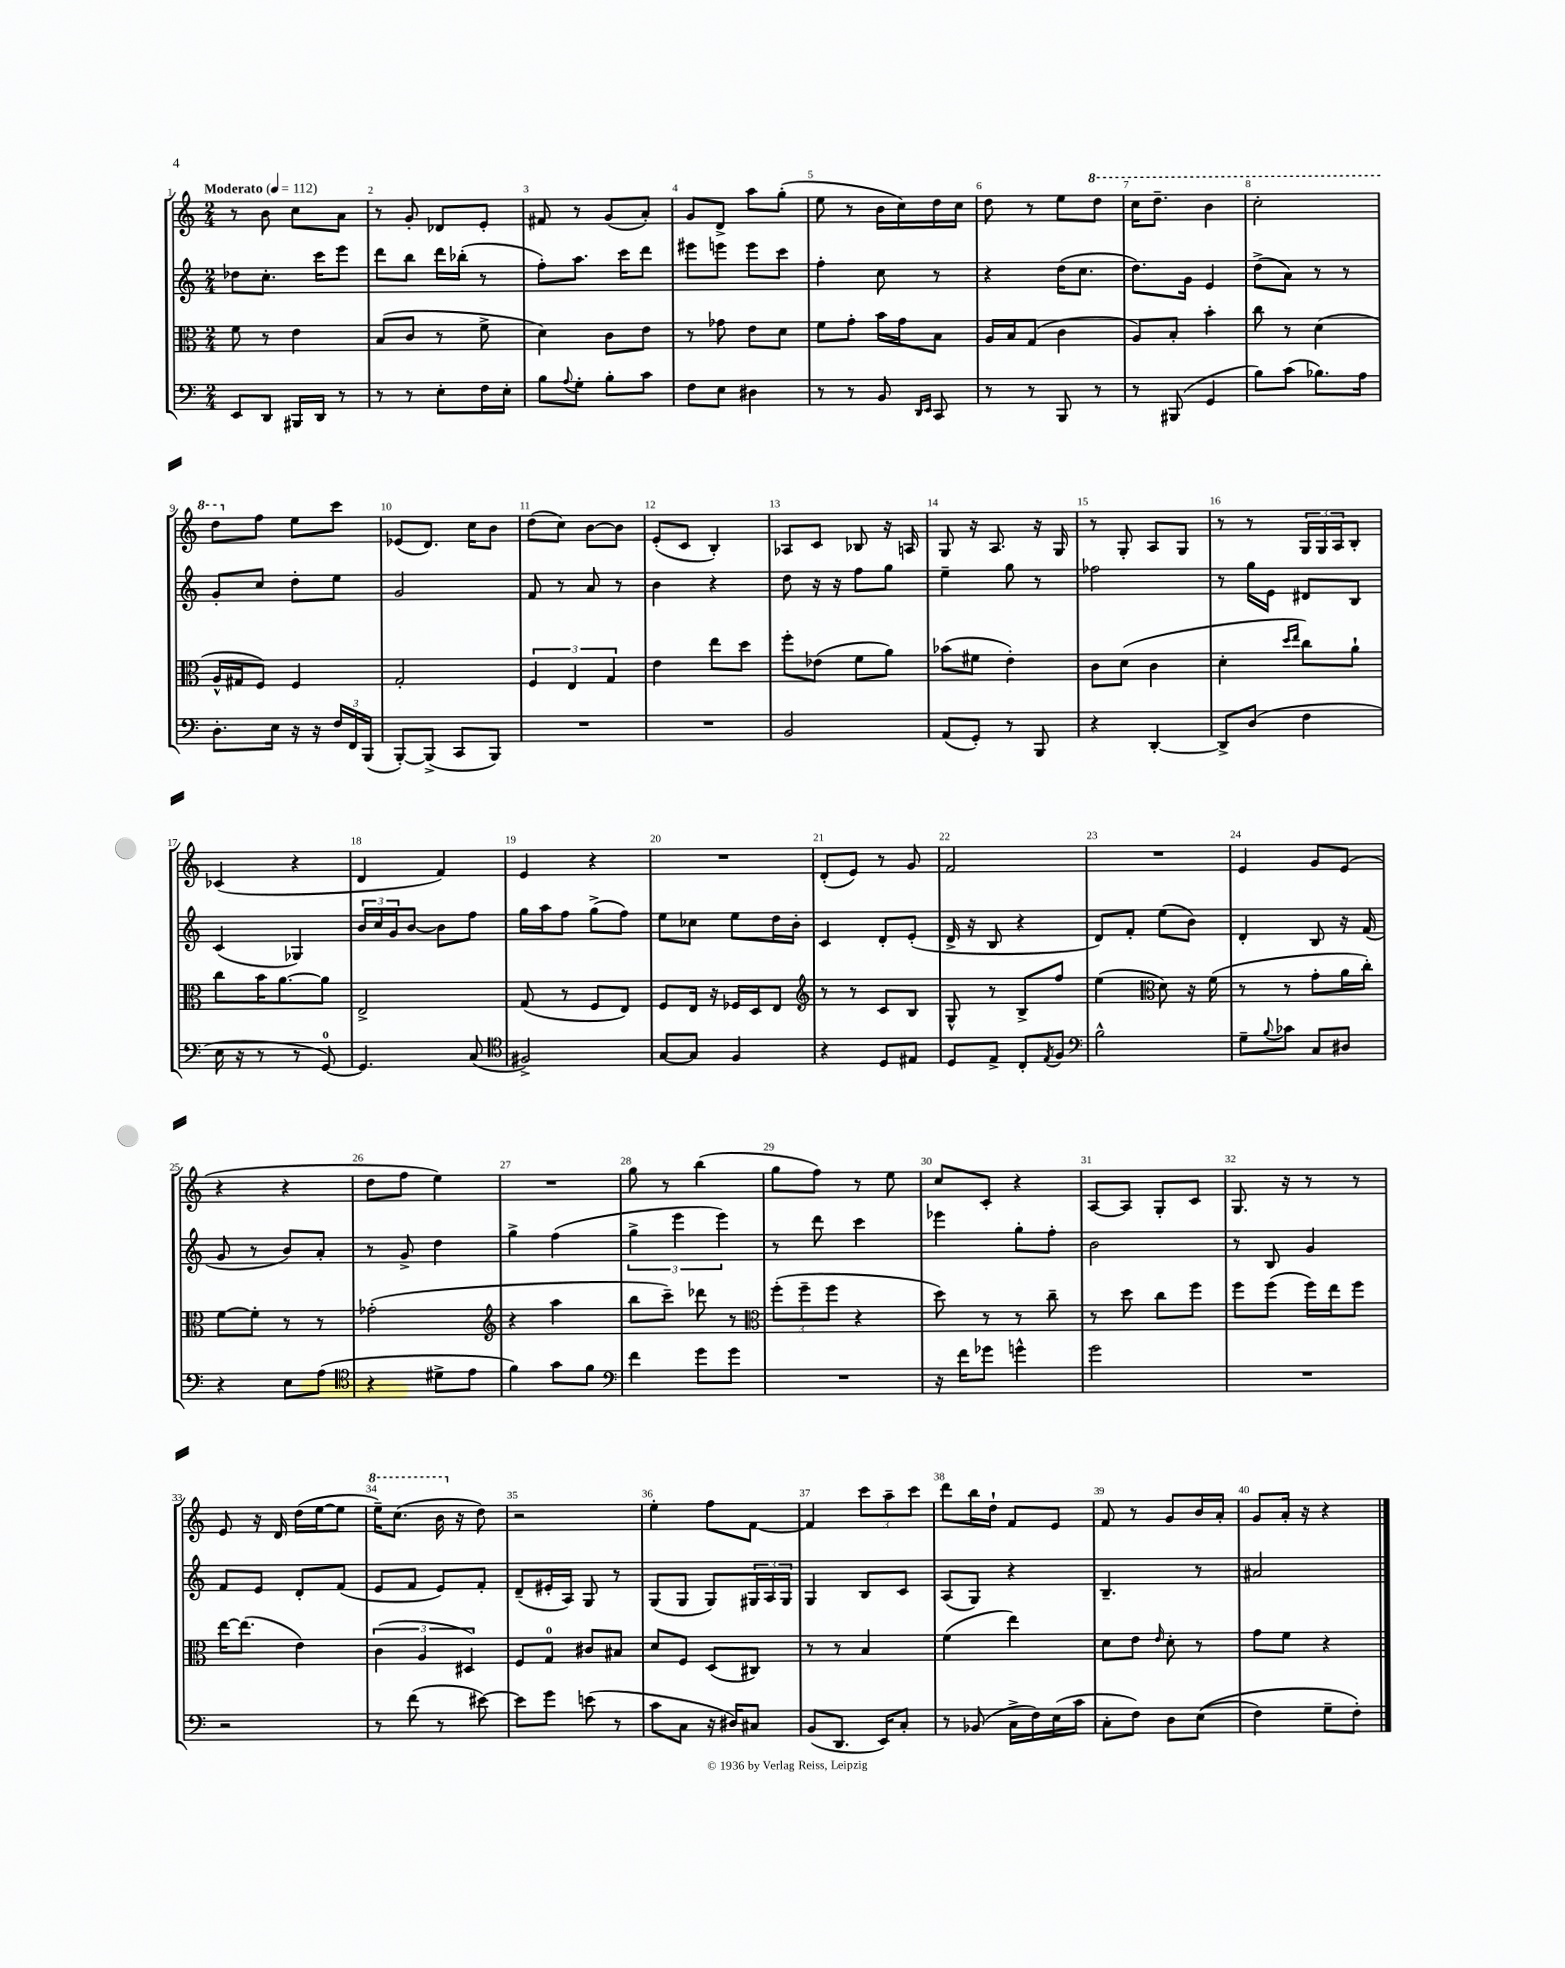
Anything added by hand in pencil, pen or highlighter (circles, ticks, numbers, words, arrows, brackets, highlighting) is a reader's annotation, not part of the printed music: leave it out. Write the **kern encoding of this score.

**kern	**kern	**kern	**kern
*part4	*part3	*part2	*part1
*staff4	*staff3	*staff2	*staff1
*clefF4	*clefC3	*clefG2	*clefG2
*k[]	*k[]	*k[]	*k[]
*M2/4	*M2/4	*M2/4	*M2/4
*MM112	*MM112	*MM112	*MM112
=1	=1	=1	=1
!	!	!	!LO:TX:a:B:t=Moderato
8EE/L	8f\	8dd-X\L	8r
8DD/J	8r	8.cc'\J	8b\
16BBB#X/LL	4e\	.	8cc\L
16DD/JJ	.	16ccc\KL	.
8r	.	8eee\J	8a\J
=2	=2	=2	=2
8r	(8B/L	8ddd\L	8r
8r	8c/J	8bb\J	8g'/
8E'\L	8r	16ddd\LL	8d-X/L
.	.	(16bb-X'\JJ	.
16F\L	8f^\	8r	8e'/J
16E'\JJ	.	.	.
=3	=3	=3	=3
8B\L	4d\)	8ff'\L)	8f#X/
8qqA/	.	.	.
8G'\J	.	8.aa\J	8r
8B'\L	8c\L	.	(8g/L
.	.	16ccc\KL	.
8c\J	8e\J	8ddd\J	8a'/J)
=4	=4	=4	=4
8F\L	8r	8eee#X\L	8g/L
8E\J	8g-X\	8eeen\J	8d^/J
4D#X\	8e\L	8eee\L	8aa\L
.	8d\J	8ccc\J	(8gg'\J
=5	=5	=5	=5
8r	8f\L	4ff'\	8ee\
8r	8g'\J	.	8r
8BB/	16b\LL	8cc\	16b\LL
.	16g\J	.	16cc\)
16qqDD/LL	.	.	.
16qqEE/JJ	.	.	.
8CC/	8B\J	8r	16dd\
.	.	.	16cc\JJ
=6	=6	=6	=6
8r	16A/LL	4r	8dd\
.	16B/J	.	.
8r	(8G/J	.	8r
8BBB/	4c\	(16dd\KL	8ee\L
.	.	8.cc\J	.
*	*	*	*8va
8r	.	.	8ddd\J
=7	=7	=7	=7
8r	8A/L)	8.dd\L)	16ccc\KL
.	.	.	8.ddd~\J
(8BBB#X/	8B'/J	.	.
.	.	16g\Jk	.
4GG/	4b'\	4e/	4bb\
=8	=8	=8	=8
8B\L)	8cc\	(8dd^\L	2ccc'\
(8c\J	8r	8a\J)	.
8.B-X\L)	(4d\	8r	.
.	.	8r	.
16A\Jk	.	.	.
!!LO:LB:g=z
=9	=9	=9	=9
8.D'\L	16A^^/LL	8g'/L	8ddd\L
.	16G#X/J	.	.
*	*	*	*X8va
.	8F/J)	8cc/J	8ff\J
16E\Jk	.	.	.
16r	4F/	8dd'\L	8ee\L
16r	.	.	.
24F/LL	.	8ee\J	8ccc\J
24FF/	.	.	.
(24BBB/JJ	.	.	.
=10	=10	=10	=10
[8BBB'/L)	2G'/	2g/	(8e-X/L
(8BBB^/J]	.	.	8.d/J)
8CC/L	.	.	.
.	.	.	16cc\KL
8BBB/J)	.	.	8b\J
=11	=11	=11	=11
2r	6F/	8f/	(8dd\L
.	.	8r	8cc\J)
.	6E/	.	.
.	.	8a/	[8b\L
.	6G/	.	.
.	.	8r	8b\J]
=12	=12	=12	=12
2r	4e\	4b\	(8e'/L
.	.	.	8c/J
.	8ee\L	4r	4B'/)
.	8dd\J	.	.
=13	=13	=13	=13
2BB/	8ff'\L	8dd\	8A-X/L
.	(8e-X\J	16r	8c/J
.	.	16r	.
.	8f\L	8ff\L	8B-X/
.	8a\J)	8gg\J	16r
.	.	.	16An/
=14	=14	=14	=14
(8AA/L	(8b-X\L	4ee~\	8G/
8GG'/J)	8f#X\J	.	16r
.	.	.	8.A/
8r	4e'\)	8gg\	.
8BBB/	.	8r	16r
.	.	.	16G/
=15	=15	=15	=15
4r	8c\L	2ff-X\	8r
.	(8d\J	.	8G'/
[4DD'/	4c\	.	8A/L
.	.	.	8G/J
=16	=16	=16	=16
8DD^/L]	4d'\	8r	8r
(8D/J	.	16gg\LL	8r
.	.	16e\JJ	.
.	16qqdd/LL	.	.
.	16qqee/JJ	.	.
4F\	8cc\L)	8d#X/L	24G/LL
.	.	.	24G/
.	.	.	24A/J
.	8a`\J	8B/J	8B'/J
!!LO:LB:g=z
=17	=17	=17	=17
16E\	8cc\L	(4c/	(4c-X/
16r	.	.	.
8r	16b\K	.	.
.	[8.a\	.	.
8r	.	4G-X/)	4r
[8GG/)	8a\J]	.	.
=18	=18	=18	=18
4.GG/]	2E^/	24b/LL	4d/
.	.	24cc/	.
.	.	24g/J	.
.	.	[8b/J	.
.	.	8b\L]	4f/)
(8C/	.	8ff\J	.
=19	=19	=19	=19
*clefC4	*	*	*
2F#X^/)	(8G/	16gg\LL	4e/
.	.	16aa\J	.
.	8r	8ff\J	.
.	8F/L	(8gg^\L	4r
.	8E/J)	8ff\J)	.
=20	=20	=20	=20
[8G/L	8F/L	8ee\L	2r
8G/J]	16E/Jk	8cc-X\J	.
.	16r	.	.
4F/	16F-X/LL	8ee\L	.
.	16D/J	.	.
.	8E/J	16dd\L	.
.	.	16b'\JJ	.
=21	=21	=21	=21
*	*clefG2	*	*
4r	8r	4c/	(8d'/L
.	8r	.	8e/J)
8D/L	8c/L	8d'/L	8r
8E#X/J	8B/J	(8e'/J	8g/
=22	=22	=22	=22
8D/L	8G^^/	16d^/	2f/
.	.	16r	.
8E^/J	8r	8B/	.
8C'/L	8B^/L	4r	.
8qE/	.	.	.
8F/J	8ff/J	.	.
=23	=23	=23	=23
*clefF4	*	*	*
2B^^\	(4ee\	8d/L)	2r
.	.	8f'/J	.
*	*clefC3	*	*
.	8d\)	(8ee\L	.
.	16r	8b\J)	.
.	(16f\	.	.
=24	=24	=24	=24
8G~\L	8r	4d'/	4e/
8qqB/	.	.	.
8c-X\J	8r	.	.
8C/L	8g'\L	8B/	8g/L
8D#X/J	16a\L	16r	(8e/J
.	16cc'\JJ)	(16f/	.
!!LO:LB:g=z
=25	=25	=25	=25
4r	[8f\L	8g/	4r
.	8f'\J]	8r	.
8E\L	8r	8b/L)	4r
(8A\J	8r	8a'/J	.
=26	=26	=26	=26
*clefC4	*	*	*
4r	(2g-X'\	8r	8dd\L
.	.	8g^/	8ff\J
8d#X^\L	.	4dd\	4ee\)
8e\J	.	.	.
=27	=27	=27	=27
*	*clefG2	*	*
4f\)	4r	4gg^\	2r
8g\L	4aa\	(4ff\	.
8f\J	.	.	.
=28	=28	=28	=28
*clefF4	*	*	*
4f\	8bb\L	6gg^\	8gg\
.	8ccc~\J)	.	8r
.	.	6eee\	.
8g\L	8ddd-X\	.	(4bb\
.	.	6eee\)	.
8g\J	8r	.	.
=29	=29	=29	=29
*	*clefC3	*	*
2r	(12ff'\L	8r	8gg\L
.	12ff~\	.	.
.	.	8ddd\	8ff\J)
.	12ff\J	.	.
.	4r	4ccc\	8r
.	.	.	8ee\
=30	=30	=30	=30
16r	8dd\)	4eee-X\	8cc/L
16f\KL	.	.	.
8g-X\J	8r	.	8c'/J
4gn^^\	8r	8gg'\L	4r
.	8cc~\	8ff'\J	.
=31	=31	=31	=31
2g\	8r	2b\	[8A/L
.	8dd\	.	8A/J]
.	8cc\L	.	8G'/L
.	8ff\J	.	8c/J
=32	=32	=32	=32
2r	8ff\L	8r	8.G/
.	(8ff\J	8B/	.
.	.	.	16r
.	16ff\LL)	4g/	8r
.	16ee\J	.	.
.	8ff\J	.	8r
!!LO:LB:g=z
=33	=33	=33	=33
2r	[16ee\KL	8f/L	8e/
.	(8.ee\J]	.	.
.	.	8e/J	16r
.	.	.	16d/
.	4e\)	8d'/L	(16dd\LL
.	.	.	[16ee\J
.	.	(8f/J	8ee\J]
=34	=34	=34	=34
*	*	*	*8va
8r	(6c\	8e/L	16eee~\KL)
.	.	.	(8.ccc\J
(8f\	.	8f/J	.
.	6A/	.	.
8r	.	8e/L)	16bb\
*	*	*	*X8va
.	.	.	16r
.	6D#X/)	.	.
[8e#X\)	.	8f'/J	8dd\)
=35	=35	=35	=35
8e#\L]	8F/L	(8d~/L	2r
8g\J	8G/J	16e#X'/L	.
.	.	16A/JJ)	.
(8en\	8c#X/L	8G/	.
8r	8B#X/J	8r	.
=36	=36	=36	=36
8c\L	8d/L	(8G/L	4ee'\
8C\J	8F/J	8G/J	.
16r	(8D/L	8G/L)	8ff\L
16D#X/KL)	.	.	.
8C#X/J	8C#X/J)	24G#X/L	[8f\J
.	.	24A/	.
.	.	24G#/JJ	.
=37	=37	=37	=37
(8BB/L	8r	4G/	4f/]
8.DD/J	8r	.	.
.	4B/	8B/L	12ccc\L
16EE/KL)	.	.	.
.	.	.	12aa~\
8C'/J	.	8c/J	.
.	.	.	12ccc\J
=38	=38	=38	=38
8r	(4f\	(8A/L	8ddd\L
(8BB-X/	.	8G/J)	16bb\L
.	.	.	16dd`\JJ
16C^\LL	4ee\)	4r	8f/L
16F\)	.	.	.
(16E\	.	.	8e/J
16c\JJ	.	.	.
=39	=39	=39	=39
8C'\L	8d\L	4.B~/	8f/
8F\J)	8e\J	.	8r
.	16qqe/	.	.
8D\L	8d'\	.	8g/L
((8E\J	8r	8r	16b/L
.	.	.	16a'/JJ
=40	=40	=40	=40
4F\)	8g\L	2a#X/	8g/L
.	8f\J	.	16a'/Jk
.	.	.	16r
8G~\L	4r	.	4r
8F'\J)	.	.	.
==	==	==	==
*-	*-	*-	*-
